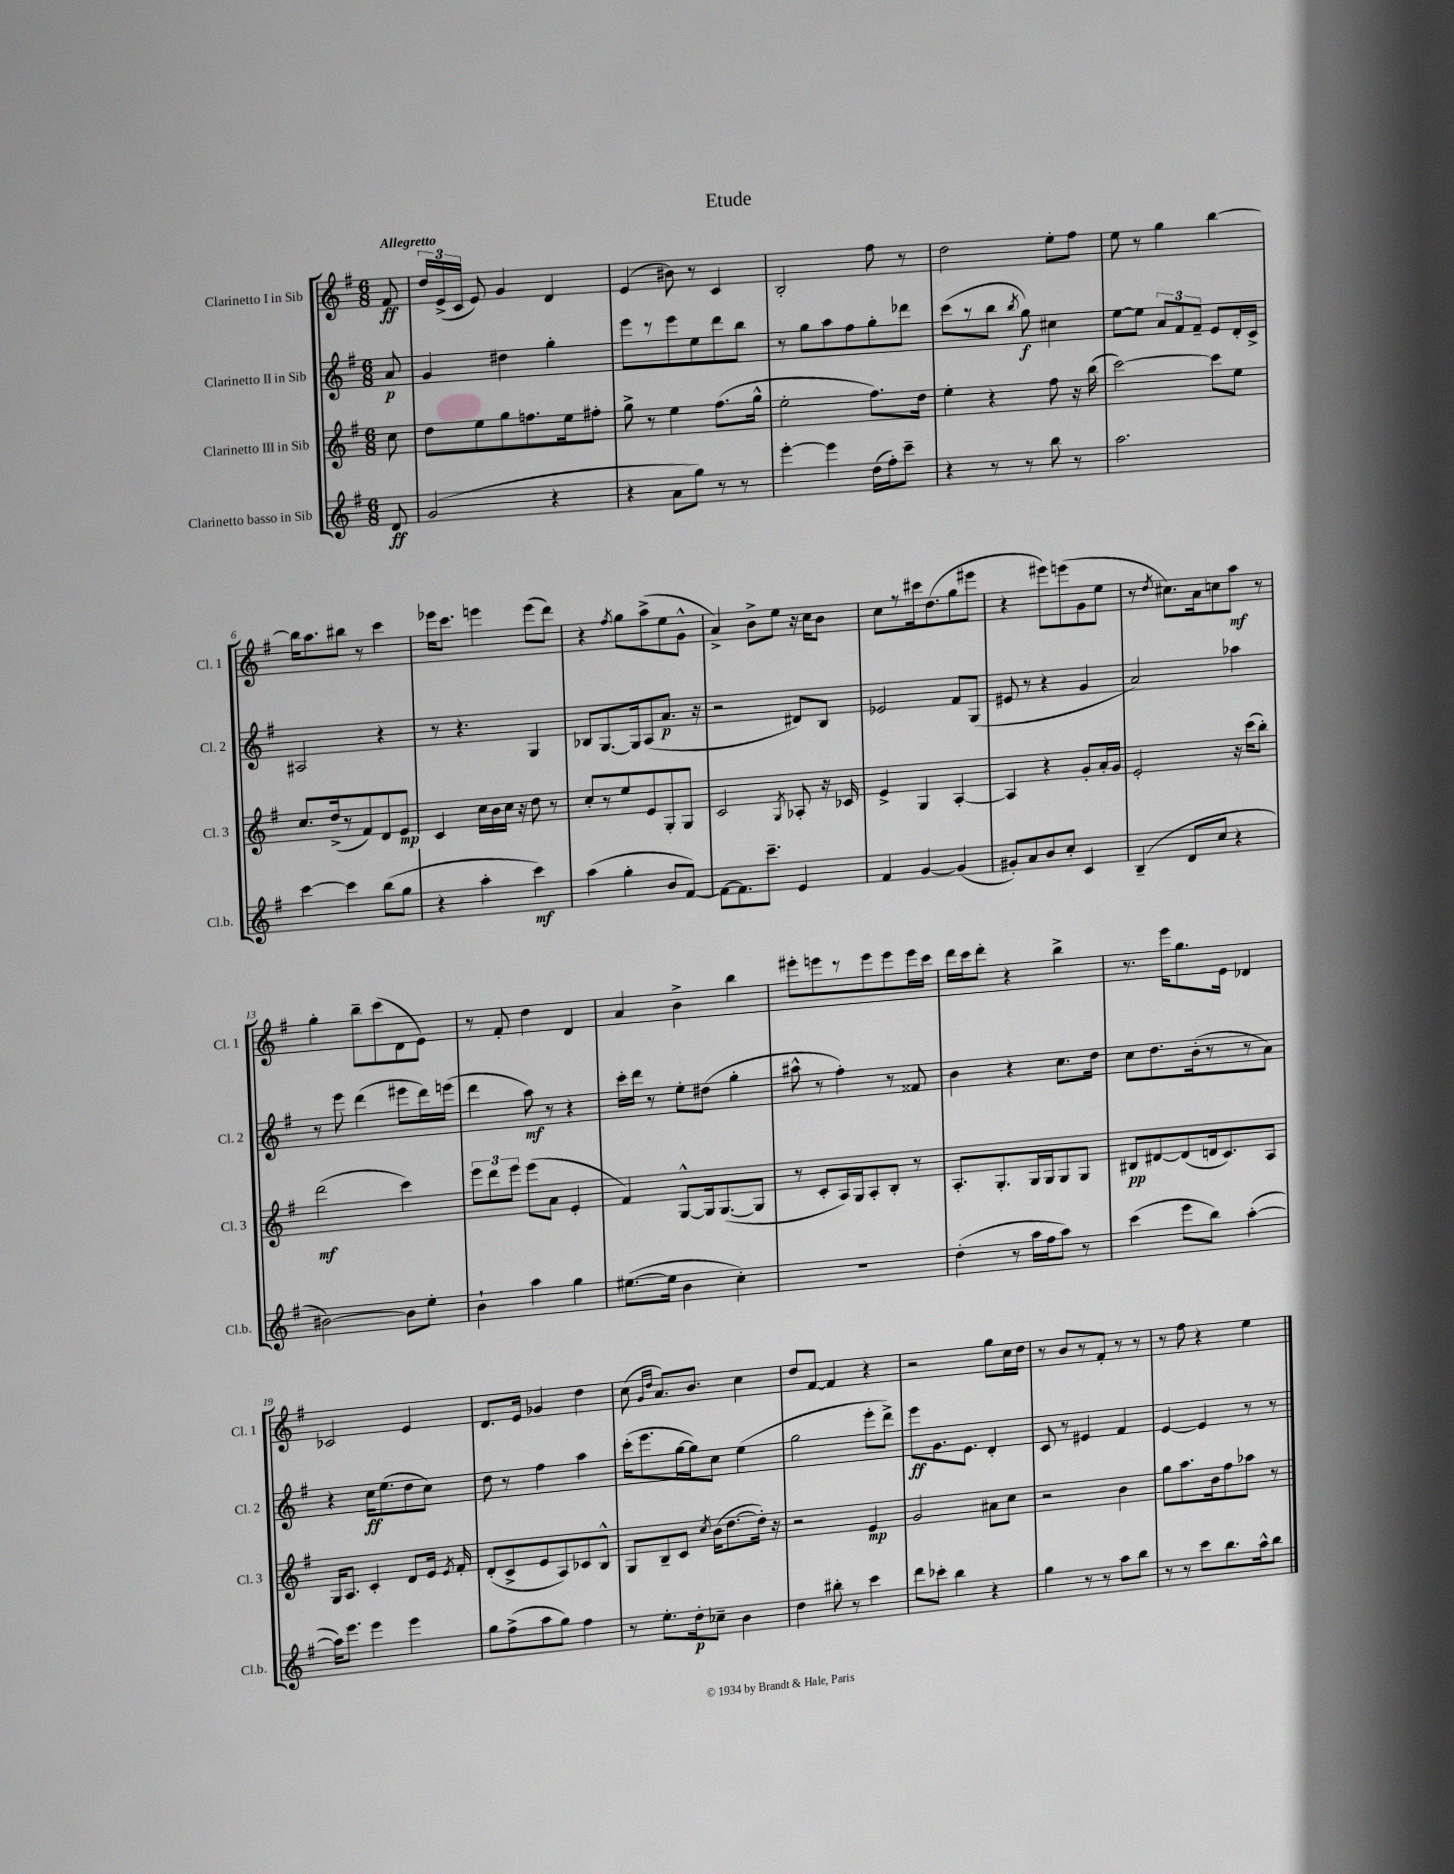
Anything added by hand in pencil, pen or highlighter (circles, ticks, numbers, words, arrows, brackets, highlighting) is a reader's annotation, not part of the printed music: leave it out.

**kern	**dynam	**kern	**dynam	**kern	**dynam	**kern	**dynam
*part4	*part4	*part3	*part3	*part2	*part2	*part1	*part1
*staff4	*staff4	*staff3	*staff3	*staff2	*staff2	*staff1	*staff1
*I"Clarinetto basso in Sib	*	*I"Clarinetto III in Sib	*	*I"Clarinetto II in Sib	*	*I"Clarinetto I in Sib	*
*I'Cl.b.	*	*I'Cl. 3	*	*I'Cl. 2	*	*I'Cl. 1	*
*clefG2	*	*clefG2	*	*clefG2	*	*clefG2	*
*k[f#]	*	*k[f#]	*	*k[f#]	*	*k[f#]	*
*M6/8	*	*M6/8	*	*M6/8	*	*M6/8	*
=	=	=	=	=	=	=	=
!	!	!	!	!	!	!LO:TX:a:B:t=Allegretto	!
8d/	ff	8cc\	.	8a/	p	8f#/	ff
=1	=1	=1	=1	=1	=1	=1	=1
(2g/	.	8dd\L	.	4g/	.	24dd/LL	.
.	.	.	.	.	.	(24e^/	.
.	.	.	.	.	.	24c/JJ	.
.	.	8ee\	.	.	.	8e/)	.
.	.	8gg\	.	4dd#X\	.	4g/	.
.	.	8.ffn\	.	.	.	.	.
4r	.	.	.	4gg'\	.	4d/	.
.	.	16ee\k	.	.	.	.	.
.	.	8ff#X'\J	.	.	.	.	.
=2	=2	=2	=2	=2	=2	=2	=2
4r	.	8gg^\	.	8eee\L	.	(4e/	.
.	.	8r	.	8r	.	.	.
8a\L	.	4ee\	.	8eee\	.	8b#X\)	.
8gg\J)	.	.	.	8ee\	.	8r	.
8r	.	(8.ff#\L	.	8ddd\	.	4c/	.
8r	.	.	.	8bb\J	.	.	.
.	.	16gg^^\Jk	.	.	.	.	.
=3	=3	=3	=3	=3	=3	=3	=3
[4eee'\	.	2ee'\	.	8r	.	2B'/	.
.	.	.	.	8gg\L	.	.	.
4eee\]	.	.	.	8aa\	.	.	.
.	.	.	.	8ff#\	.	.	.
(16dd\LL	.	8.ff#\L)	.	8gg'\	.	8ff#\	.
16ff#'\J)	.	.	.	.	.	.	.
8ccc~\J	.	.	.	8ddd-X\J	.	8r	.
.	.	16dd\Jk	.	.	.	.	.
=4	=4	=4	=4	=4	=4	=4	=4
4r	.	4ee'\	.	(8ccc\L	.	2dd\	.
.	.	.	.	8r	.	.	.
8r	.	4r	.	8bb\J	.	.	.
.	.	.	.	8qbb/	.	.	.
8r	.	.	.	8gg\)	f	.	.
8bb\	.	8ff#\	.	4cc#X\	.	8ee'\L	.
8r	.	16r	.	.	.	8ff#\J	.
.	.	(16bb\	.	.	.	.	.
=5	=5	=5	=5	=5	=5	=5	=5
2.aa\	.	[2ccc\)	.	[8ee\L	.	8ee\	.
.	.	.	.	8ee\J]	.	8r	.
.	.	.	.	12a/L	.	4gg\	.
.	.	.	.	12f#/	.	.	.
.	.	.	.	12f#~/J	.	.	.
.	.	8ccc\L]	.	8e/L	.	[4bb\	.
.	.	8ee\J	.	16d'/L	.	.	.
.	.	.	.	16c^/JJ	.	.	.
!!LO:LB:g=z
=6	=6	=6	=6	=6	=6	=6	=6
[4ccc\	.	8.cc/L	.	2A#X/	.	16bb\KL]	.
.	.	.	.	.	.	8.aa\	.
.	.	(16dd^/k	.	.	.	.	.
4ccc\]	.	8r	.	.	.	8bb#X\J	.
.	.	8f#/)	.	.	.	8r	.
(8bb\L	.	8d/	.	4r	.	4ccc\	.
8gg\J	.	8e/J	mp	.	.	.	.
=7	=7	=7	=7	=7	=7	=7	=7
4r	.	4c/	.	8r	.	16eee-X\KL	.
.	.	.	.	.	.	8.ccc\J	.
.	.	.	.	4.r	.	.	.
4aa'\	.	16cc\LL	.	.	.	4eeen\	.
.	.	16b\	.	.	.	.	.
.	.	16cc\JJ	.	.	.	.	.
.	.	16r	.	.	.	.	.
4ccc\)	mf	8dd\	.	4G/	.	(8eee\L	.
.	.	8r	.	.	.	8ddd\J)	.
=8	=8	=8	=8	=8	=8	=8	=8
(4aa\	.	8cc'/L	.	8B-X/L	.	4r	.
.	.	8r	.	[8.G/	.	.	.
.	.	.	.	.	.	8qff#/	.
4gg'\	.	8ee/	.	.	.	8gg\L	.
.	.	.	.	16G/k]	.	.	.
.	.	8e/	.	(8A/	.	(8aa^\	.
8b/L	.	8G'/	.	8.a/J	p	8ee\	.
[8f#/J)	.	8G/J	.	.	.	8g^^\J	.
.	.	.	.	16r	.	.	.
=9	=9	=9	=9	=9	=9	=9	=9
8f#\L_	.	2c/	.	2r	.	4a^/)	.
8.f#\]	.	.	.	.	.	.	.
.	.	.	.	.	.	8b^\L	.
8.ccc~\J	.	.	.	.	.	.	.
.	.	.	.	.	.	8ee\J	.
.	.	8qG/	.	.	.	.	.
4e/	.	8A-X'/	.	8d#X/L)	.	16r	.
.	.	.	.	.	.	16cc\KL	.
.	.	16r	.	8B/J	.	8b\J	.
.	.	16c-X/	.	.	.	.	.
=10	=10	=10	=10	=10	=10	=10	=10
4f#/	.	4e^/	.	2e-X/	.	8cc\L	.
.	.	.	.	.	.	8r	.
[4g/	.	4G/	.	.	.	16ccc#X\k	.
.	.	.	.	.	.	(8.dd\	.
(4g/]	.	[4A'/	.	8f#/L	.	8gg\	.
.	.	.	.	(8G/J	.	8eee#X\J	.
=11	=11	=11	=11	=11	=11	=11	=11
8g#X'/L)	.	4A/]	.	8e#X/	.	4r	.
8a/	.	.	.	8r	.	.	.
8b/	.	4r	.	4r	.	8eee#X\L)	.
8cc'/J	.	.	.	.	.	(8eeen\	.
4c/	.	8g'/L	.	4g/	.	8g\	.
.	.	16a'/L	.	.	.	8ee\J	.
.	.	16g/JJ	.	.	.	.	.
=12	=12	=12	=12	=12	=12	=12	=12
(4B~/	.	2e'/	.	2a/)	.	8r	.
.	.	.	.	.	.	8qdd/	.
.	.	.	.	.	.	8.cc#X\L)	.
8d/L	.	.	.	.	.	.	.
.	.	.	.	.	.	16a\k	.
8cc/J	.	.	.	.	.	8ccn\	.
4r	.	16r	.	4aa-X\	.	8aa\J	mf
.	.	(16ccc\KL	.	.	.	.	.
.	.	8bb'\J)	.	.	.	8r	.
!!LO:LB:g=z
=13	=13	=13	=13	=13	=13	=13	=13
[2b#X\)	.	(2ddd\	mf	8r	.	4gg'\	.
.	.	.	.	8eee\	.	.	.
.	.	.	.	(4ddd\	.	8bb~\L	.
.	.	.	.	.	.	(8ccc\	.
8b#\L]	.	4ccc\)	.	8eee#X\L	.	8d\	.
8ee'\J	.	.	.	16ddd\L)	.	8e\J)	.
.	.	.	.	(16eeen\JJ	.	.	.
=14	=14	=14	=14	=14	=14	=14	=14
4b`\	.	12eee\L	.	4ddd\	.	8r	.
.	.	12ddd\	.	.	.	.	.
.	.	.	.	.	.	8f#'/	.
.	.	12eee\J	.	.	.	.	.
4aa\	.	(8eee\L	.	8aa\)	mf	4dd\	.
.	.	8a\J	.	8r	.	.	.
4gg\	.	4e'/	.	4r	.	4d/	.
=15	=15	=15	=15	=15	=15	=15	=15
([8.ee#X\L	.	4f#/)	.	16ccc'\LL	.	4a/	.
.	.	.	.	16ddd\JJ	.	.	.
.	.	.	.	8r	.	.	.
16ee#\Jk]	.	.	.	.	.	.	.
4b\	.	[8G^^/L	.	8ee'\L	.	4b^\	.
.	.	16G/k]	.	(8dd#X\J	.	.	.
.	.	([8.G/	.	.	.	.	.
4cc'\)	.	.	.	4gg'\	.	4bb\	.
.	.	8G/J]	.	.	.	.	.
=16	=16	=16	=16	=16	=16	=16	=16
2.r	.	8r	.	8aa#X^^\	.	8eee#X'\L	.
.	.	8c'/L	.	8r	.	8eeen\	.
.	.	16A/L)	.	4ff#'\)	.	8r	.
.	.	16G/J	.	.	.	.	.
.	.	8A'/	.	.	.	8eee\	.
.	.	8B'/J	.	8r	.	8eee\	.
.	.	8r	.	8f##X/	.	16eee\L	.
.	.	.	.	.	.	16ccc\JJ	.
=17	=17	=17	=17	=17	=17	=17	=17
(4dd'\	.	8.A'/L	.	4b\	.	16ddd\LL	.
.	.	.	.	.	.	16ccc\J	.
.	.	.	.	.	.	8ddd'\J	.
.	.	8.G'/	.	.	.	.	.
8r	.	.	.	4r	.	4r	.
16aa\LL	.	16G/L	.	.	.	.	.
16ff#\J	.	16G/J	.	.	.	.	.
8aa\J)	.	8G/	.	8.cc\L	.	4bb^\	.
8r	.	8G/J	.	.	.	.	.
.	.	.	.	16dd\Jk	.	.	.
=18	=18	=18	=18	=18	=18	=18	=18
(4ccc\	.	8B#X/L	pp	8cc\L	.	8.r	.
.	.	[8d#X/	.	8.dd\	.	.	.
.	.	.	.	.	.	16eee\KL	.
8eee\L	.	(8d#/]	.	.	.	8.gg\	.
.	.	.	.	(16b'\k	.	.	.
8bb\J)	.	16dn/k	.	8r	.	.	.
.	.	8.c/)	.	.	.	16e\Jk	.
([4aa'\	.	.	.	8r	.	4d-X/	.
.	.	8A/J	.	8a\J)	.	.	.
!!LO:LB:g=z
=19	=19	=19	=19	=19	=19	=19	=19
16aa\KL])	.	16G/KL	.	4r	.	2c-X/	.
8.eee\J	.	8.A/J	.	.	.	.	.
4eee\	.	4c'/	.	16cc\KL	ff	.	.
.	.	.	.	(8.ee\	.	.	.
4eee\	.	8d/L	.	8dd\	.	4e/	.
.	.	16e/Jk	.	8cc\J)	.	.	.
.	.	8qe/	.	.	.	.	.
.	.	16f#'/	.	.	.	.	.
=20	=20	=20	=20	=20	=20	=20	=20
8gg\L	.	(8d'/L	.	8dd\	.	8.d/L	.
(8ff#^\	.	8c^/	.	8r	.	.	.
.	.	.	.	.	.	16e/Jk	.
8aa\	.	8e/	.	4ff#\	.	4g-X/	.
8gg\J)	.	8A/)	.	.	.	.	.
4ff#\	.	8c-X/	.	4aa\	.	4dd\	.
.	.	8B^^/J	.	.	.	.	.
=21	=21	=21	=21	=21	=21	=21	=21
8r	.	8G/L	.	(16ccc'\KL	.	(8cc\	.
.	.	.	.	8.eee\	.	.	.
.	.	.	.	.	.	16qqg/LL	.
.	.	.	.	.	.	16qqdd/JJ	.
8.ee'\L	.	8B~/	.	.	.	8.a/L)	.
.	.	8c/J	.	[16gg\L	.	.	.
16dd'\k	p	.	.	16gg\J])	.	8.b/J	.
.	.	8qcc/	.	.	.	.	.
8cc-X~\J	.	(16b\KL	.	8cc\J	.	.	.
.	.	[8.dd\	.	.	.	.	.
4b\	.	.	.	(4ee\	.	4cc\	.
.	.	16dd'\Jk])	.	.	.	.	.
.	.	16r	.	.	.	.	.
=22	=22	=22	=22	=22	=22	=22	=22
4dd\	.	2r	.	2gg\	.	8dd/L	.
.	.	.	.	.	.	[8f#/J	.
8bb#X'\	.	.	.	.	.	4f#/]	.
8r	.	.	.	.	.	.	.
4ccc\	.	4e/	mp	8eee'\L	.	4r	.
.	.	.	.	8ddd^\J)	.	.	.
=23	=23	=23	=23	=23	=23	=23	=23
8ddd\L	.	2g/	.	8eee\L	ff	2r	.
8ccc-X'\J	.	.	.	8.g\	.	.	.
4bb\	.	.	.	.	.	.	.
.	.	.	.	8.e\J	.	.	.
4r	.	8a#X\L	.	4d'/	.	8gg\L	.
.	.	8cc\J	.	.	.	16cc\L	.
.	.	.	.	.	.	16dd\JJ	.
=24	=24	=24	=24	=24	=24	=24	=24
4gg\	.	2r	.	8c/	.	8r	.
.	.	.	.	8r	.	8b/L	.
8r	.	.	.	4e#X/	.	8r	.
8r	.	.	.	.	.	8f#'/J	.
8aa\L	.	4b\	.	4f#/	.	8r	.
8bb\J	.	.	.	.	.	8r	.
=25	=25	=25	=25	=25	=25	=25	=25
8r	.	8gg\L	.	[4e/	.	8r	.
8r	.	8.aa\	.	.	.	8ff#\	.
8ccc\L	.	.	.	4e/]	.	4r	.
.	.	16b\k	.	.	.	.	.
8.bb\	.	8ff#\	.	.	.	.	.
.	.	8aa-X\J	.	8r	.	4ee\	.
16aa^^\k	.	.	.	.	.	.	.
8bb\J	.	8r	.	8r	.	.	.
==	==	==	==	==	==	==	==
*-	*-	*-	*-	*-	*-	*-	*-
